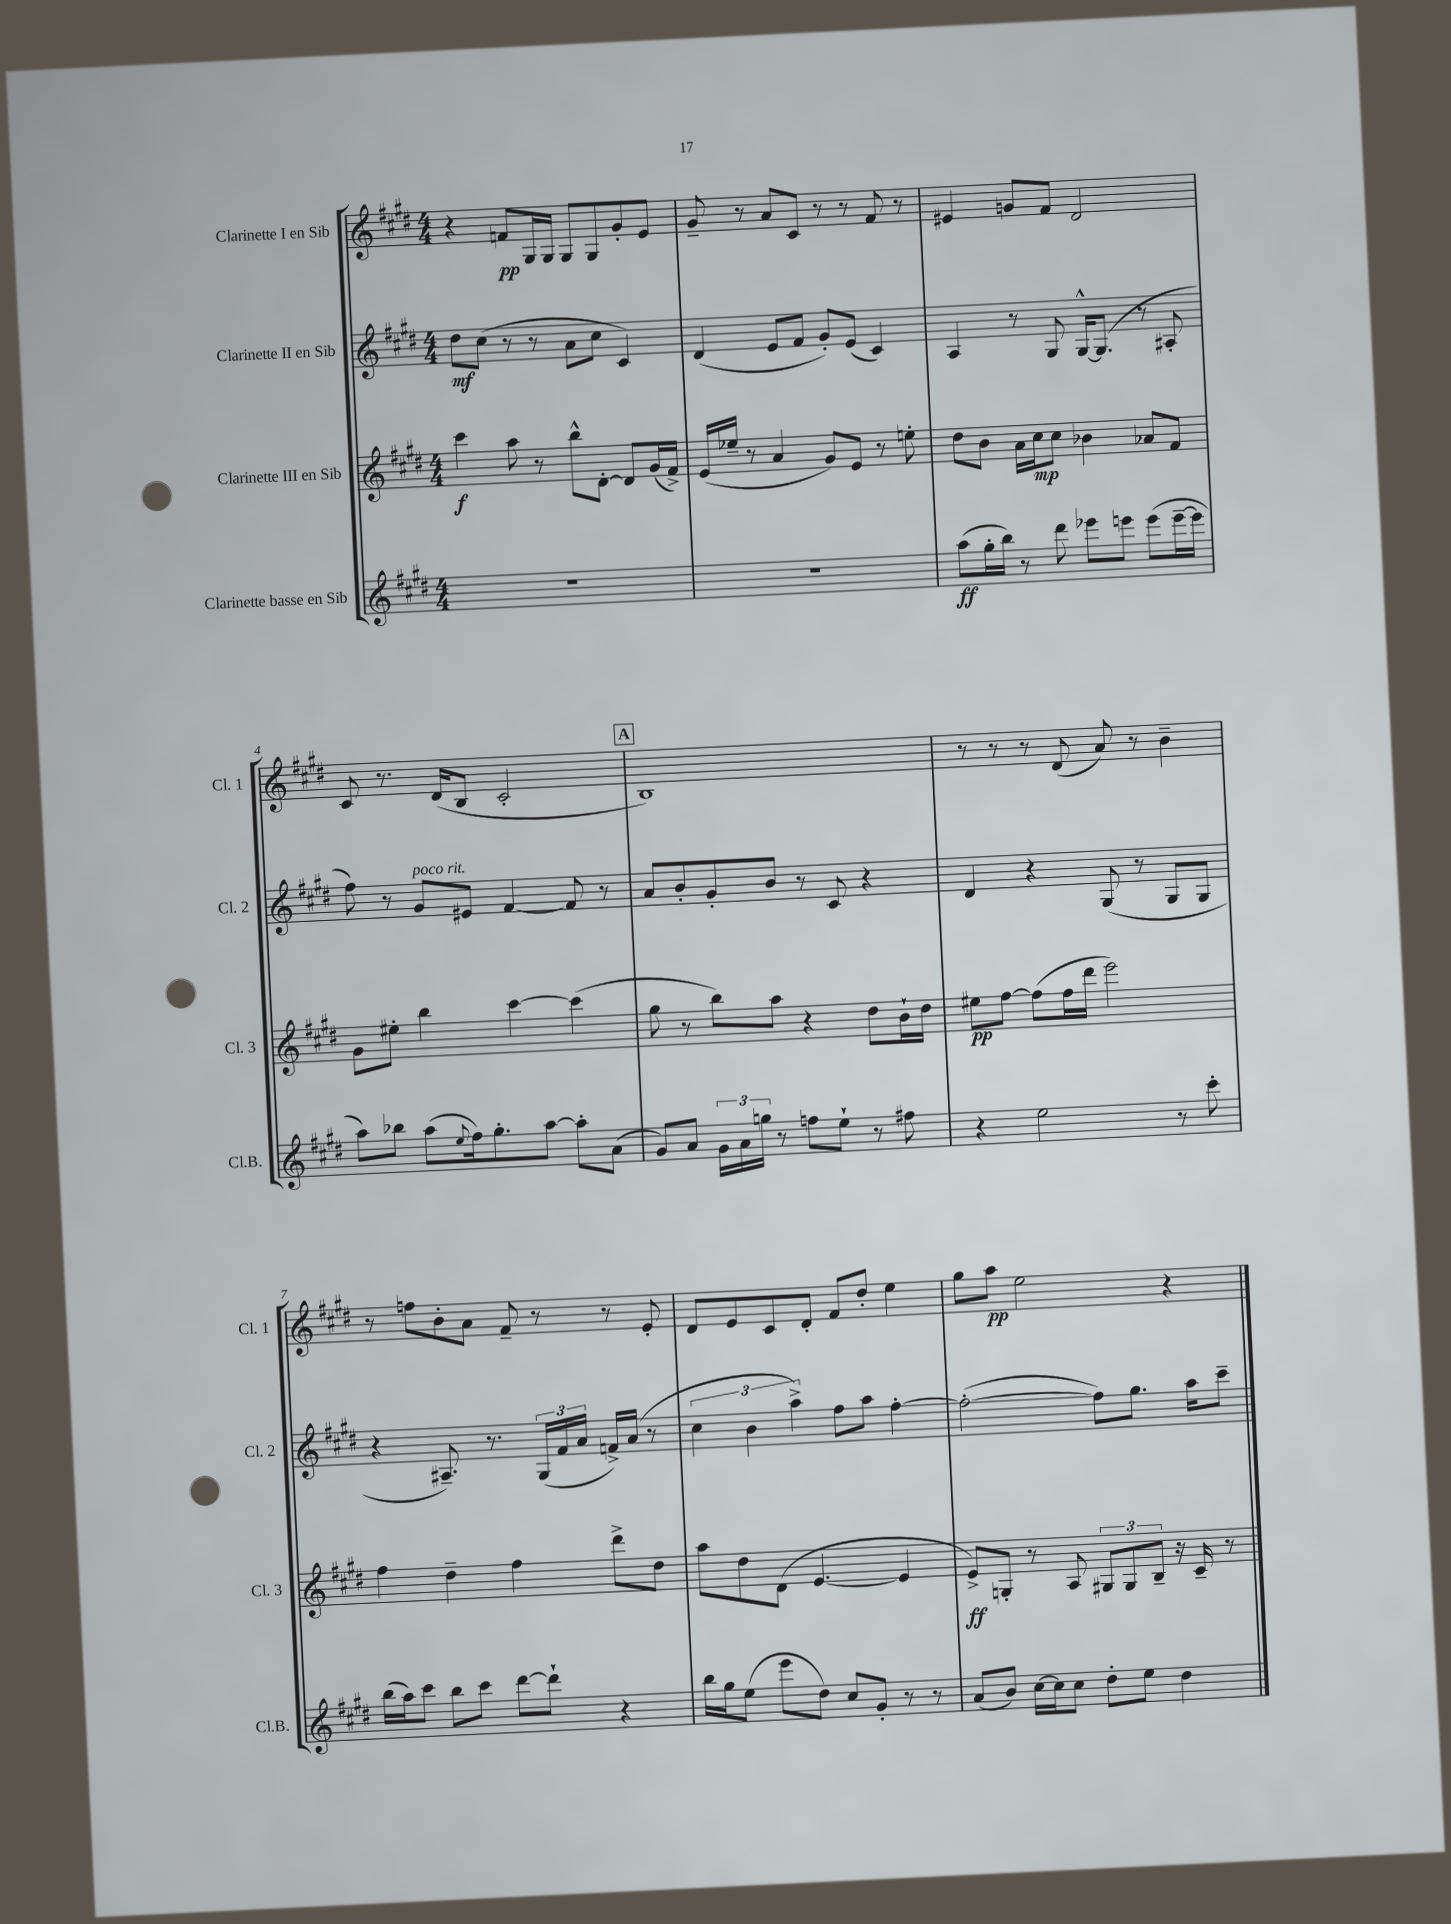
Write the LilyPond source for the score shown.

<<
\new StaffGroup <<
\new Staff = "s0" \with { instrumentName = "Clarinette I en Sib" shortInstrumentName = "Cl. 1" } {
    \clef treble \key e \major \numericTimeSignature \time 4/4
    r4 f'8\pp gis16 gis16 gis8 gis8 gis'8-. e'8 |
    gis'8-- r8 a'8 cis'8 r8 r8 fis'8 r8 |
    eis'4 g'8 fis'8 dis'2 |
    cis'8 r8. dis'16( b8 cis'2-. |
    \mark \markup { \box "A" } b1) |
    r8 r8 r8 dis'8( a'8) r8 b'4-- |
    r8 f''8 b'8-. a'8 fis'8-- r8 r8 e'8-. |
    dis'8 e'8 cis'8 dis'8-. fis'8 dis''8-. e''4 |
    gis''8 a''8\pp e''2 r4 \bar "|." |
}
\new Staff = "s1" \with { instrumentName = "Clarinette II en Sib" shortInstrumentName = "Cl. 2" } {
    \clef treble \key e \major \numericTimeSignature \time 4/4
    dis''8\mf cis''8( r8 r8 a'8 cis''8 cis'4) |
    dis'4( e'8 fis'8 gis'8-.) e'8( cis'4) |
    a4 r8 gis8 gis16~-^ gis8.( r8 ais8-. |
    fis''8) r8 gis'8^\markup { \italic "poco rit." } eis'8 fis'4~ fis'8 r8 |
    \mark \markup { \box "A" } a'8 b'8-. gis'8-. b'8 r8 cis'8 r4 |
    dis'4 r4 gis8( r8 gis8 gis8 |
    r4 ais8.--) r8. \tuplet 3/2 { gis16( fis'16 a'16 } f'16->) a'16( r8 |
    \tuplet 3/2 { cis''4 b'4 a''4->) } fis''8 a''8 fis''4~-. |
    fis''2~-.( fis''8) gis''8. a''16 cis'''8-- \bar "|." |
}
\new Staff = "s2" \with { instrumentName = "Clarinette III en Sib" shortInstrumentName = "Cl. 3" } {
    \clef treble \key e \major \numericTimeSignature \time 4/4
    cis'''4\f a''8 r8 b''8-^ dis'8~-. dis'8 gis'16( fis'16->) |
    e'16( ees''16-- r8 a'4 gis'8) e'8 r8 e''8-. |
    dis''8 b'8 a'16 cis''16\mp cis''8 bes'4 aes'8 fis'8 |
    gis'8 eis''8-. b''4 cis'''4~ cis'''4( |
    \mark \markup { \box "A" } gis''8 r8 b''8) a''8 r4 dis''8 b'16-! dis''16 |
    eis''8\pp fis''8~ fis''8( fis''16 dis'''16 e'''2) |
    fis''4 dis''4-- fis''4 dis'''8-> dis''8 |
    a''8 dis''8 dis'8( e'4.~ e'4 |
    e'8->\ff) g8-. r8 a8 \tuplet 3/2 { gis8 gis8 b8-- } r16 cis'16-- r8 \bar "|." |
}
\new Staff = "s3" \with { instrumentName = "Clarinette basse en Sib" shortInstrumentName = "Cl.B." } {
    \clef treble \key e \major \numericTimeSignature \time 4/4
    R1 |
    R1 |
    a''8\ff( gis''16-. b''16) r8 dis'''8 ees'''8 e'''8 e'''8( e'''16~-- e'''16 |
    a''8) bes''8 a''8( \appoggiatura { e''8 } fis''16) gis''8.-. a''8~ a''8-. a'8( |
    \mark \markup { \box "A" } gis'8) a'8 \tuplet 3/2 { gis'16 a'16 g''16 } r8 f''8 e''8-! r8 fis''8 |
    r4 e''2 r8 cis'''8-. |
    b''16( a''16) cis'''8 b''8 cis'''8 dis'''8~ dis'''8-! r4 |
    b''16 gis''16 e''8( e'''8 dis''8) cis''8 gis'8-. r8 r8 |
    a'8( b'8) cis''16~ cis''16 cis''8 dis''8-. e''8 dis''4 \bar "|." |
}
>>
>>
